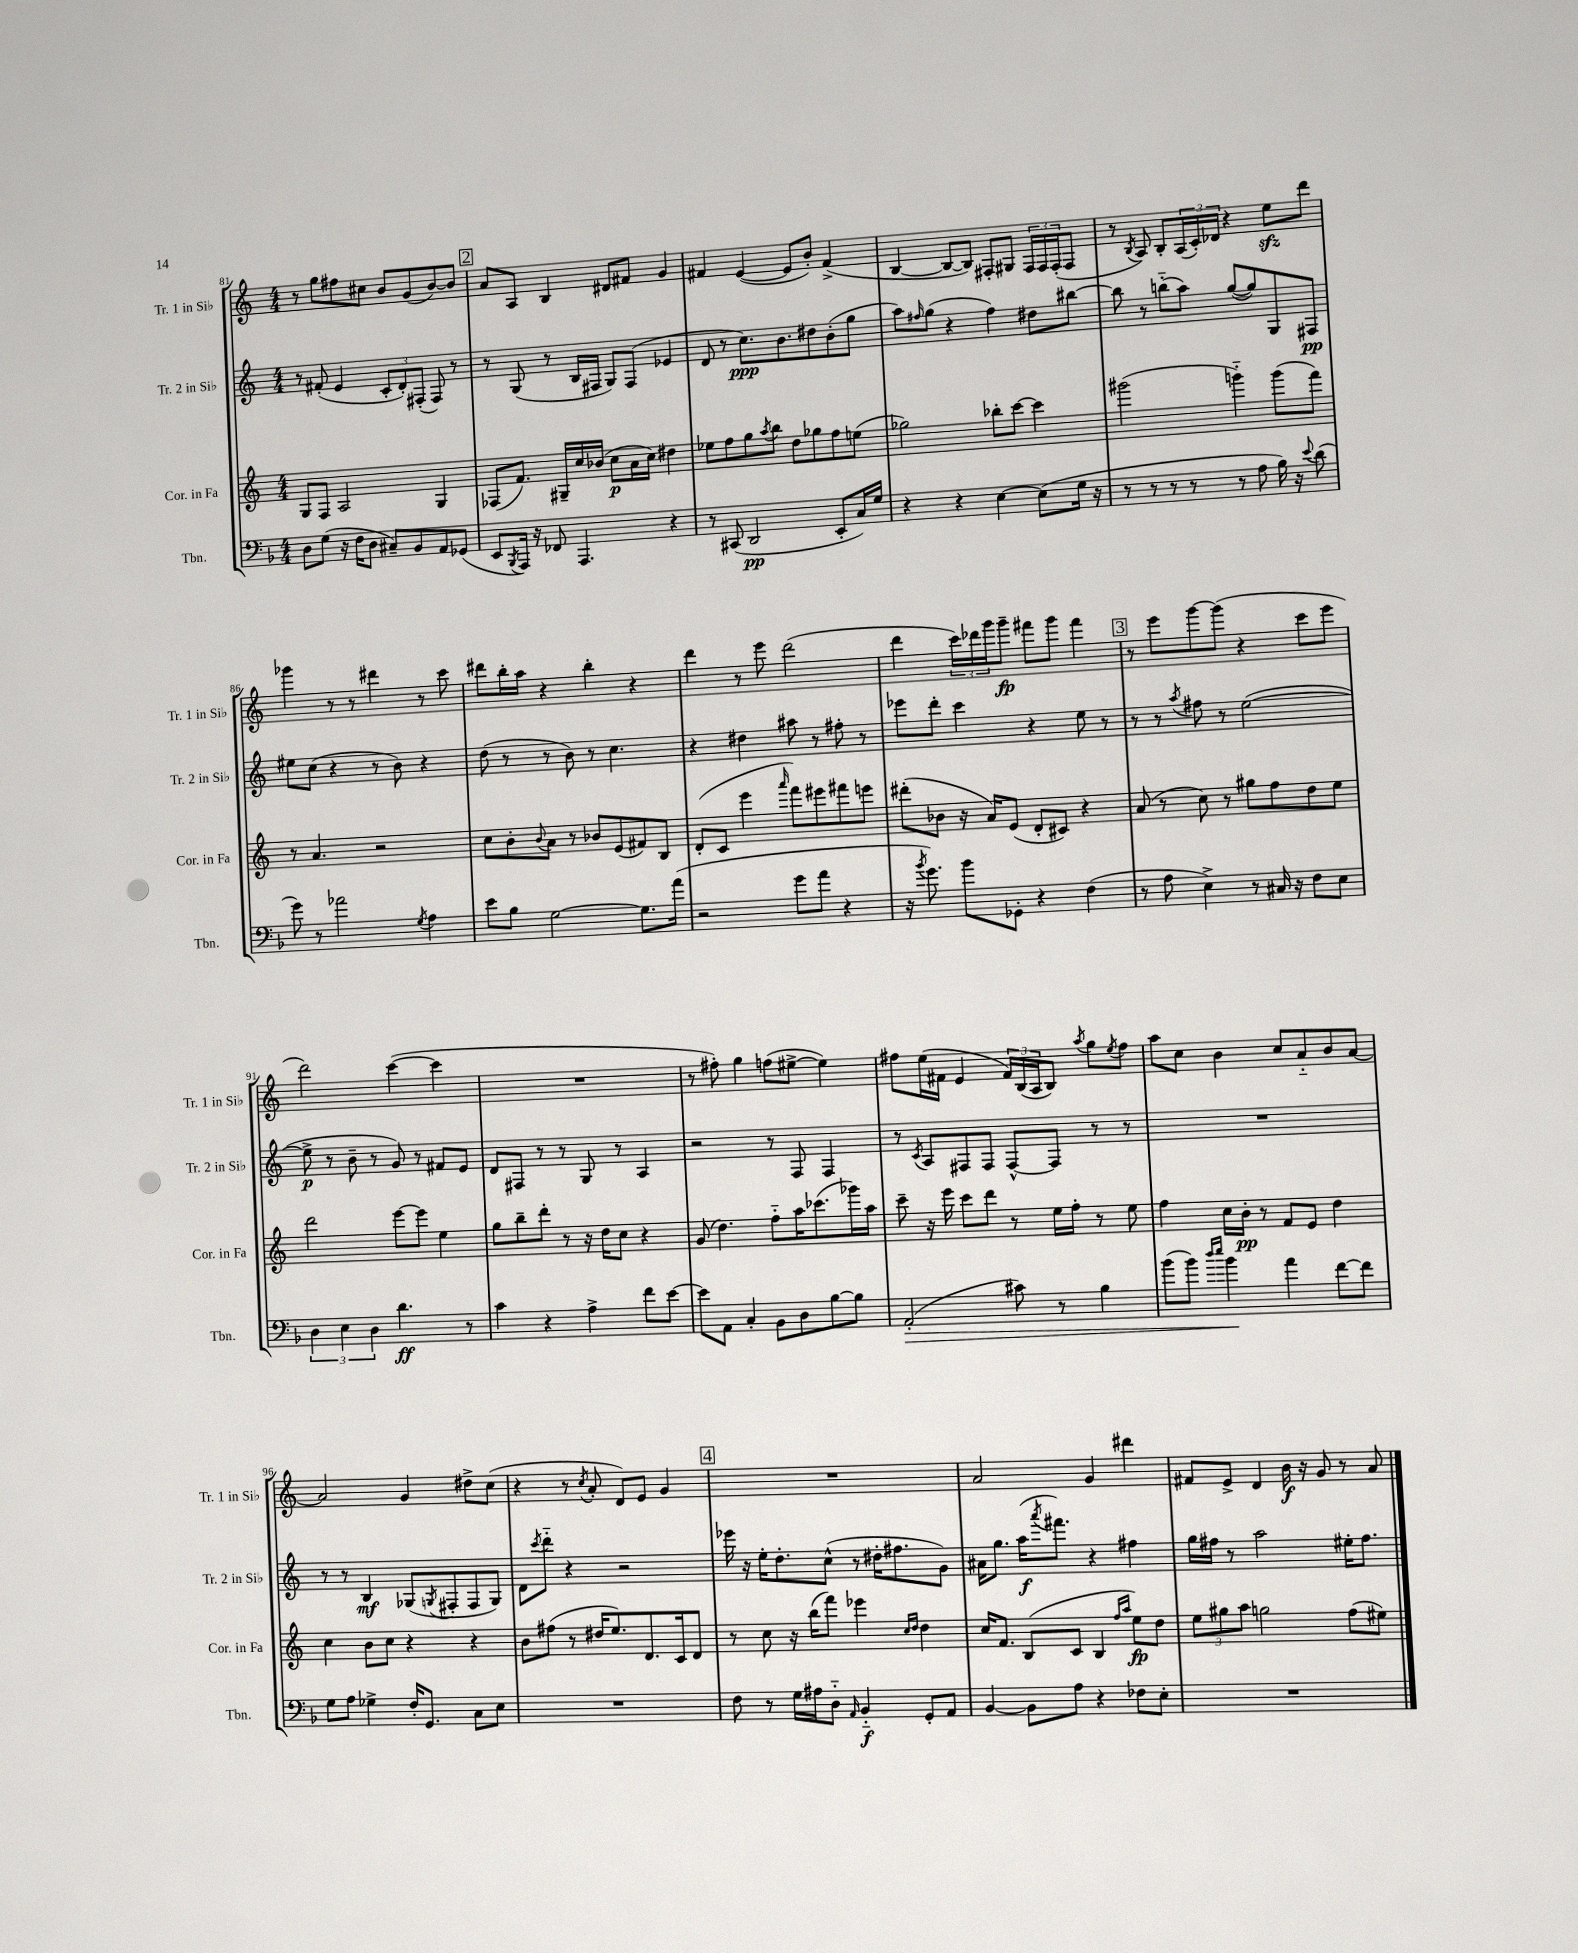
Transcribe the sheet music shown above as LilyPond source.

<<
\new StaffGroup <<
\new Staff = "s0" \with { instrumentName = "Tr. 1 in Sib" shortInstrumentName = "Tr. 1 in Sib" } {
    \clef treble \key c \major \numericTimeSignature \time 4/4
    r8 g''8 fis''8 cis''8 b'8 g'8( b'8~) b'8 |
    \mark \markup { \box "2" } a'8 a8 b4 dis'8 fis'8 g'4 |
    fis'4 e'4~( e'8 b'8-.) fis'4->( |
    b4~ b8~ b8) fis8-. gis8 \tuplet 3/2 { fis16 fis16 fis16-.( } fis8 |
    r8 \acciaccatura { b8 } a8) b8-. \tuplet 3/2 { a16( c'16-.) des'16 } r4 e''8\sfz d'''8 |
    ges'''4 r8 r8 dis'''4 r8 c'''8 |
    dis'''8 b''16-. a''16 r4 b''4-. r4 |
    d'''4 r8 e'''8 d'''2( |
    d'''4 \tuplet 3/2 { c'''16) des'''16 g'''16 } g'''8--\fp fis'''8 g'''8 fis'''4 |
    \mark \markup { \box "3" } r8 e'''8 g'''8~ g'''8( r4 c'''8 e'''8 |
    d'''2) c'''4~( c'''4 |
    R1 |
    r8 fis''8-.) g''4 f''8( eis''8~-> eis''4) |
    fis''8 e''16( fis'16 e'4 \tuplet 3/2 { fis'16) b16( a16 } b8) \acciaccatura { a''8 } g''8 \acciaccatura { e''8 } fis''8 |
    a''8 c''8 b'4 c''8 a'8-_ b'8 a'8~ |
    a'2 g'4 dis''8-> c''8( |
    r4 r8 \acciaccatura { c''8 } a'8-. d'8) e'8 g'4 |
    \mark \markup { \box "4" } R1 |
    a'2 g'4 dis'''4 |
    fis'8 e'8-> d'4 b'16\f r16 g'8 r8 a'8 \bar "|." |
}
\new Staff = "s1" \with { instrumentName = "Tr. 2 in Sib" shortInstrumentName = "Tr. 2 in Sib" } {
    \clef treble \key c \major \numericTimeSignature \time 4/4
    r8 fis'8-.( e'4 \tuplet 3/2 { c'8-. d'8-.) fis8-.( } fis8) r8 |
    \mark \markup { \box "2" } r8 g8( r8 b16 fis16 g8) fis8( ees'4 |
    d'8 r8 c''8.\ppp) b'8. dis''8 b'8-.( g''8 |
    a''8) \grace { fis''16 } g''8( r4 fis''4) dis''8 bis''8~ |
    bis''8 r8 b''8-_( a''8) g''8~( g''8) g8 fis8\pp |
    eis''8 c''8( r4 r8 b'8) r4 |
    d''8( r8 r8 b'8) r8 c''4. |
    r4 dis''4 ais''8 r8 fis''8-. r8 |
    ees'''8 d'''8-. c'''4 r4 e''8 r8 |
    \mark \markup { \box "3" } r8 r8 \acciaccatura { a''8 } fis''8 r8 e''2~( |
    e''8->\p r8 b'8-- r8 g'8) r8 fis'8 e'8 |
    d'8 fis8 r8 r8 g8 r8 a4 |
    r2 r8 f8 f4 |
    r8 \acciaccatura { c'8 } a8 fis8 fis8 fis8~-^ fis8 r8 r8 |
    R1 |
    r8 r8 b4\mf ges8( \acciaccatura { g8 } fis8-. fis8 g8) |
    d'8 \acciaccatura { c'''8 } d'''8-_ r4 r2 |
    \mark \markup { \box "4" } ees'''16 r16 e''16-. d''8.-. c''8-^( r8 dis''16-. fis''8. g'8) |
    ais'16 g''8. a''16\f( \acciaccatura { a'''8 } fis'''8.) r4 fis''4 |
    g''16 fis''16 r8 a''2 eis''16-. fis''8. \bar "|." |
}
\new Staff = "s2" \with { instrumentName = "Cor. in Fa" shortInstrumentName = "Cor. in Fa" } {
    \clef treble \key c \major \numericTimeSignature \time 4/4
    g8 f8 a2 g4 |
    \mark \markup { \box "2" } fes8( f'8.) gis16-- c''16 bes'16( c''8\p a'16 c''16) dis''4 |
    ees''8 f''8 g''8 \acciaccatura { a''8 } b''8 d''8 ges''8 f''8 e''8( |
    ges''2) bes''8-. c'''8~ c'''4 |
    gis'''2( g'''4-_) g'''8( f'''8) |
    r8 a'4. r2 |
    c''8 b'8-. \appoggiatura { b'8 } a'8 r8 bes'8 e'8( fis'8) b8 |
    d'8-.( c'8 e'''4 \grace { a'''16 } f'''8) eis'''8 fis'''8 e'''8 |
    dis'''8-.( bes'8 r16 a'16) e'8( d'8-. cis'8) r4 |
    \mark \markup { \box "3" } a'8( r8 c''8) r8 gis''8 f''8 d''8 e''8 |
    d'''2 e'''8~ e'''8 e''4 |
    g''8 b''8-- d'''8-. r8 r16 d''16 c''8 r4 |
    g'8( d''4.) f''8-_ a''16 ces'''8.( ges'''16) a''16 |
    c'''8-- r16 e'''16 c'''8 d'''8 r8 e''16 f''16-. r8 e''8 |
    f''4 c''16 b'16-.\pp r8 f'8 e'8 d''4 |
    c''4 b'8 c''8 r4 r4 |
    b'8 fis''8( r8 dis''16 e''8.) d'8. c'16 d'8 |
    \mark \markup { \box "4" } r8 c''8 r16 b''16( f'''8) ees'''4 \grace { c''16 d''16 } d''4 |
    c''16 f'8. b8( c'8 b4 \grace { f''16 a''16 } e''8\fp) d''8 |
    \tuplet 3/2 { e''8 gis''8 a''8 } g''2 f''8( eis''8) \bar "|." |
}
\new Staff = "s3" \with { instrumentName = "Tbn." shortInstrumentName = "Tbn." } {
    \clef bass \key f \major \numericTimeSignature \time 4/4
    d8 g8( r16 f16 d8 cis8--) bes,8 a,8 ges,8( |
    \mark \markup { \box "2" } e,8 \acciaccatura { bes,,8 } a,,16) r16 fes,8 a,,4. r4 |
    r8 cis,8( d,2\pp e,8-. c16) g16 |
    r4 r4 e4~ e8( g16 r16 |
    r8 r8 r8 r8 r8 a8 bes16) r16 \appoggiatura { e'8 } d'8( |
    g'8) r8 aes'2 \acciaccatura { g8 } a4 |
    e'8 bes8 g2~ g8. a'16( |
    r2 g'8 a'8 r4 |
    r16 \acciaccatura { bes'8 } g'8.) bes'8 ges,8-. r4 f4( |
    \mark \markup { \box "3" } r8 a8 e4->) r8 cis16 r16 f8 e8 |
    \tuplet 3/2 { d4 e4 d4 } d'4.\ff r8 |
    c'4 r4 a4-> f'8 e'8~ |
    e'8 a,8 c4-. bes,8 d8 bes8~ bes8 |
    a,2-.\>( cis'8) r8 bes4 |
    bes'8( bes'8) \grace { d''16 e''16 } bes'4\! a'4 f'8~ f'8 |
    g8 a8 ges4-> f16-. g,8. c8 e8 |
    R1 |
    \mark \markup { \box "4" } f8 r8 g16 ais16 d8-_ \grace { a,16 } bes,4-_\f g,8-. a,8 |
    bes,4~ bes,8 a8 r4 fes8 e8-. |
    R1 \bar "|." |
}
>>
>>
\layout { \context { \Score currentBarNumber = #81 } }
